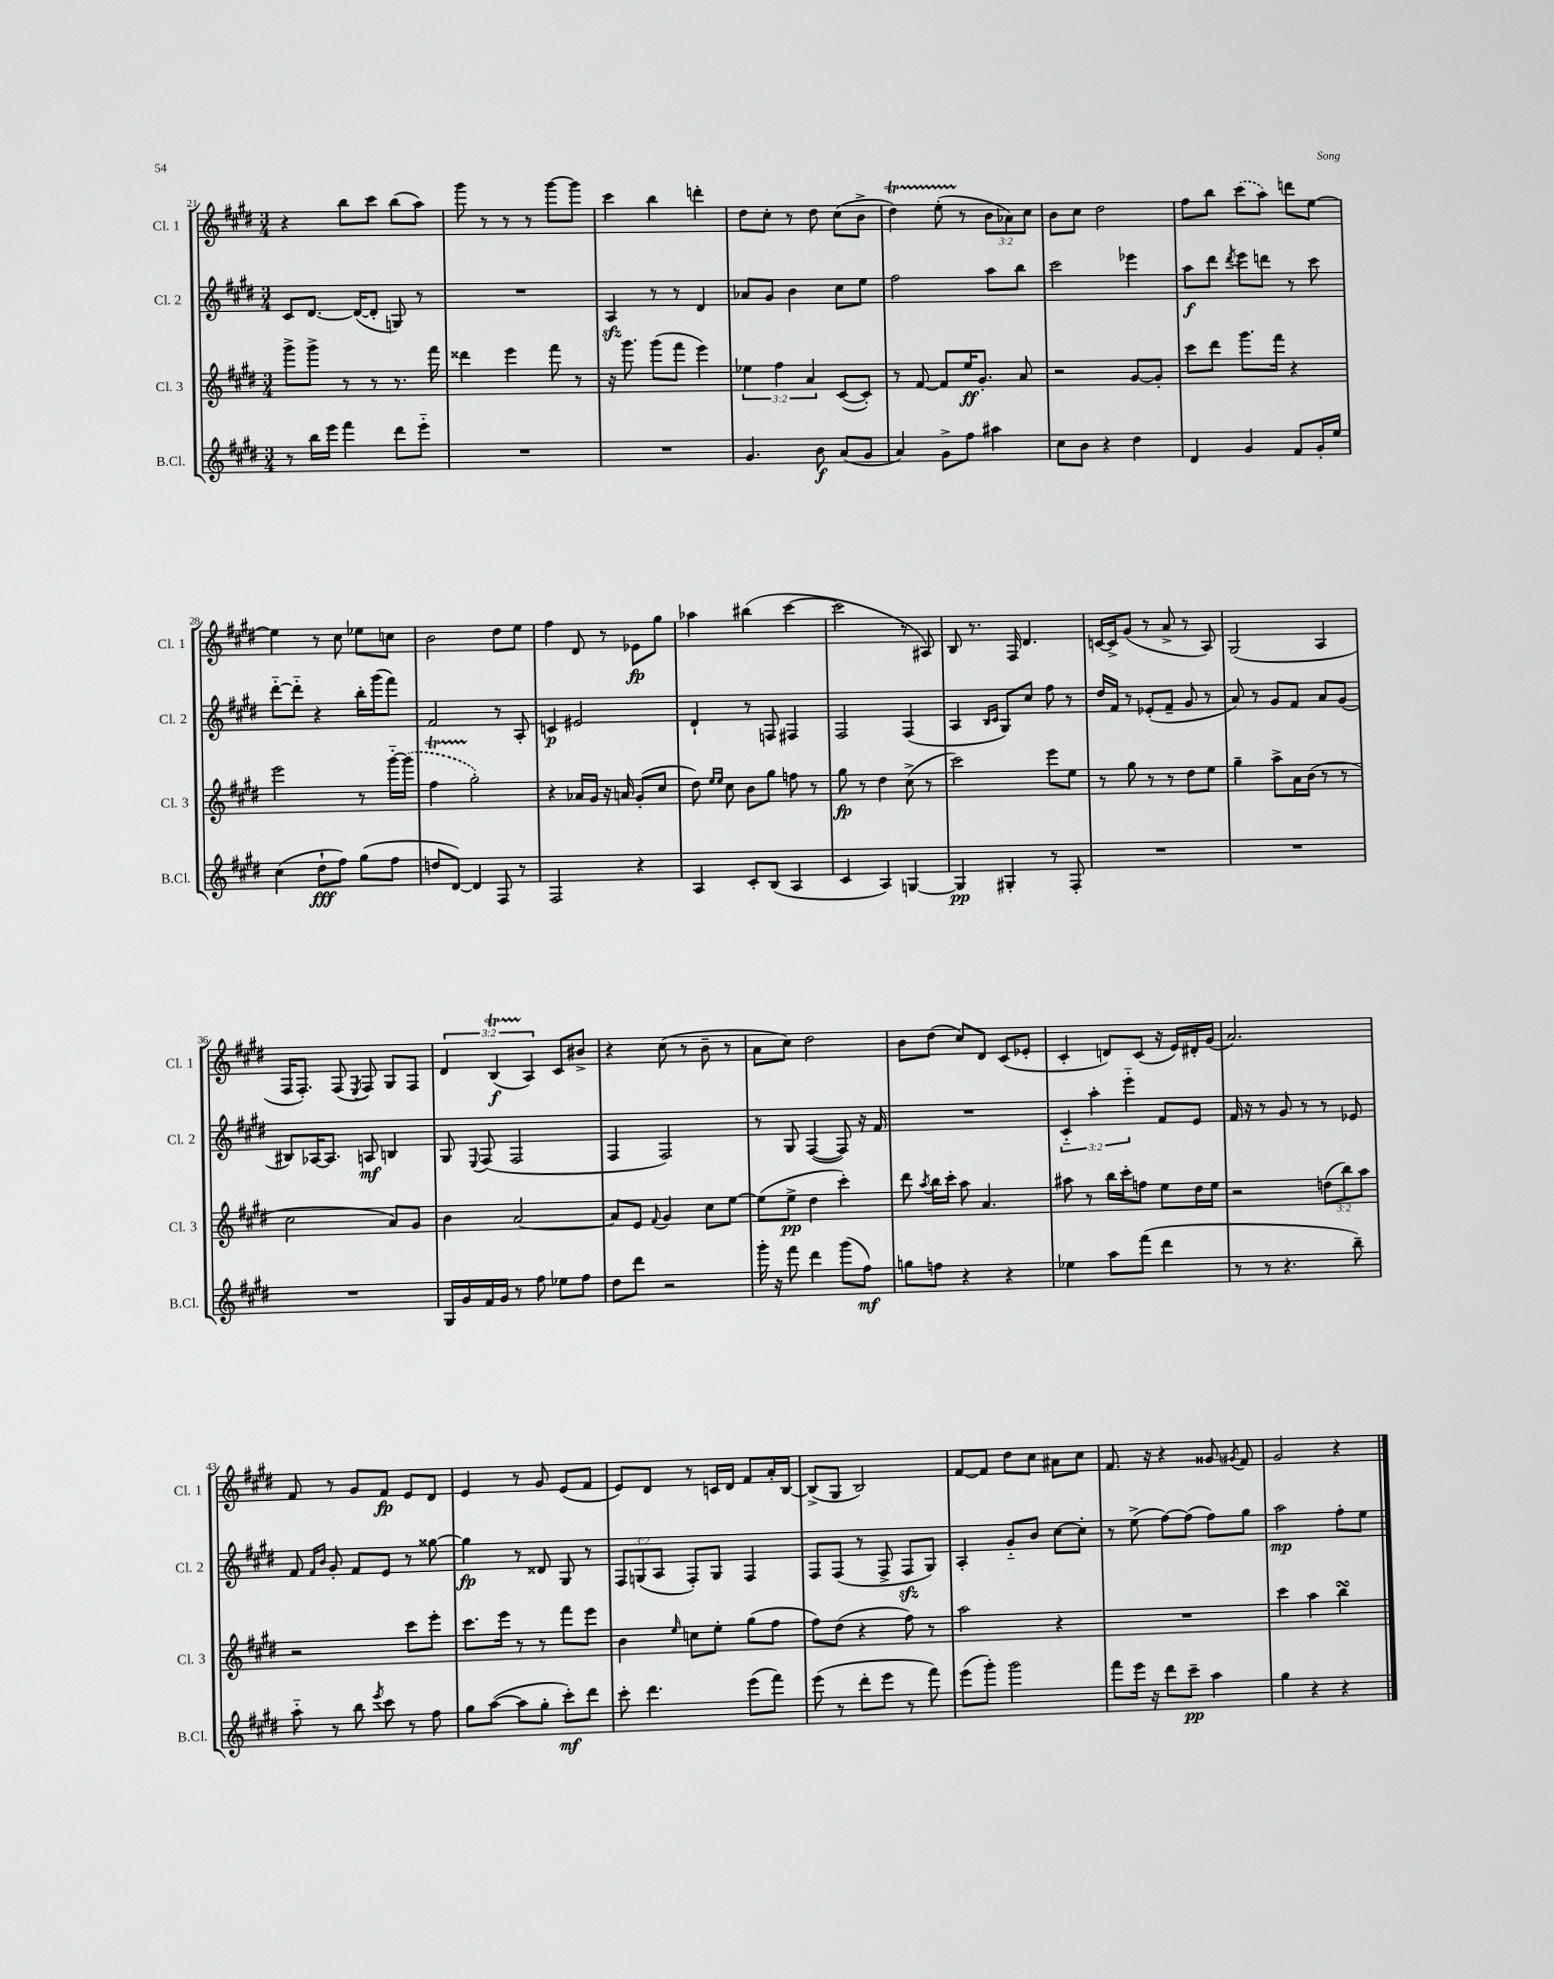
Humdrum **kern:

**kern	**kern	**kern	**kern
*staff4	*staff3	*staff2	*staff1
*clefG2	*clefG2	*clefG2	*clefG2
*k[f#c#g#d#]	*k[f#c#g#d#]	*k[f#c#g#d#]	*k[f#c#g#d#]
*M3/4	*M3/4	*M3/4	*M3/4
8r	8ggg#^	8c#	4r
16bb	8ggg#^	[8.d#	.
16eee	.	.	.
4fff#	8r	.	8bb
.	.	(16d#_	.
.	8r	8d#']	8ccc#
8ddd#	8.r	8G)	(8bb
8eee'~	.	8r	8aa)
.	16fff#	.	.
=	=	=	=
2.r	4ddd##	2.r	8ggg#
.	.	.	8r
.	4eee	.	8r
.	.	.	8r
.	8fff#	.	[8ggg#
.	8r	.	8ggg#]
=	=	=	=
2.r	16r	4A	4ccc#
.	8.ggg#	.	.
.	(8ggg#	8r	4bb
.	8fff#	8r	.
.	4eee)	4d#	4ddd'
=	=	=	=
4.g#	6ee-	8a-	8dd#
.	.	8g#	8cc#'
.	6ff#	.	.
.	.	4b	8r
.	6a	.	.
8b	.	.	8dd#
(8a	([8c#	8cc#	(8cc#
8g#	8c#'])	8ee	8b^
=	=	=	=
4a)	8r	2ff#	4dd#)
.	[8f#	.	.
8g#^	8f#]	.	(8ee'
8ff#	16ee	.	8r
.	8.g#'	.	.
4aa#	.	8aa	12b
.	.	.	12a-)
.	8a	8bb	.
.	.	.	12cc#
=	=	=	=
8cc#	2r	2ccc#	8b
8b	.	.	8cc#
4r	.	.	2dd#
4dd#	[8g#	4eee-	.
.	8g#']	.	.
=	=	=	=
4d#	8ccc#	8aa	8ff#
.	8ddd#	8ddd#	8bb
.	.	8qddd#	.
4g#	8.ggg#	8eee	(8ccc#
.	.	8ddd	8aa)
.	16fff#	.	.
8f#	4r	8r	8ddd
16g#'	.	8ccc#	[8ee
16ee	.	.	.
=	=	=	=
(4cc#	2eee	[8ddd#'~	4ee]
.	.	8ddd#'~]	.
8dd#`	.	4r	8r
8ff#)	.	.	8cc#
(8gg#	8r	16bb'	8ee-
.	.	(16ggg#	.
8ff#	[16ggg#'~	8fff#)	8cc
.	(16ggg#]	.	.
=	=	=	=
8dd	4ff#	2f#	2b
[8d#)	.	.	.
4d#]	2gg#')	.	.
8F#	.	8r	8dd#
8r	.	8A'	8ee
=	=	=	=
2F#	4r	4c	4ff#
.	16a-	2e#	8d#
.	16g#	.	.
.	16r	.	8r
.	16a	.	.
4r	(8g#'	.	8e-
.	8cc#	.	8gg#
=	=	=	=
4A	8dd#)	4d#`	4aa-
.	16qqee	.	.
.	16qqee	.	.
.	8cc#	.	.
8c#'	8b	8r	(4bb#
(8B	8gg#	8F	.
4A	8ff	4F#	[4ccc#
.	8r	.	.
=	=	=	=
4c#	8gg#	2F#	2ccc#]
.	8r	.	.
4A)	4dd#	.	.
[4G	(8cc#^	(4F#	8r
.	8r	.	8A#)
=	=	=	=
4G]	2ccc#)	4A	8B
.	.	.	8.r
.	.	16qqB	.
.	.	16qqc#	.
4G#'	.	8G#)	.
.	.	.	16F#
.	.	8cc#	4.d#
8r	8eee	8ff#	.
8F#'	8ee	8r	.
=	=	=	=
2.r	8r	16dd#	[16c
.	.	16f#	16c^]
.	8gg#	8r	(8g#
.	8r	(8e-'	8r
.	8r	8f#~	8a^
.	8dd#	8g#	8r
.	8ee	8r	8A)
=	=	=	=
2.r	4gg#~	8a)	(2G#
.	.	8r	.
.	8aa^	8g#	.
.	16a	8f#	.
.	(16b	.	.
.	8r	8a	4A
.	8r	(8g#	.
=	=	=	=
2.r	2cc#	8B#)	16F#
.	.	.	8.F#')
.	.	[16A-	.
.	.	8.A-]	.
.	.	.	(8F#
.	.	.	8qE
.	.	8A	8F#)
.	8a)	4B	8G#
.	8g#	.	8F#
=	=	=	=
16G#	4b	8G#	6d#
16g#	.	.	.
.	.	8qqE	.
16f#	.	(8F#	.
.	.	.	(6B
16g#	.	.	.
8r	[2a	2F#	.
.	.	.	6A)
8ff#	.	.	.
8ee-	.	.	8c#
8ff#	.	.	8b#^
=	=	=	=
8dd#	8a]	4F#	4r
8ddd#	8e	.	.
.	8qqf#	.	.
2r	4g#	2F#)	(8cc#
.	.	.	8r
.	8cc#	.	8b~
.	[8ee	.	8r
=	=	=	=
16ggg#'	(8ee]	8r	8a
16r	.	.	.
8fff#	8ee^	8G#	8cc#)
4ddd#	4dd#	([4F#	2dd#
(8ggg#	4ccc#')	8F#])	.
8ff#)	.	16r	.
.	.	16f#	.
=	=	=	=
8gg	8ddd#	2.r	8b
.	8qaa	.	.
8ff	16bb	.	(8dd#
.	16ccc#'	.	.
4r	8aa	.	8cc#)
.	4.a	.	8d#
4r	.	.	(8c#
.	.	.	8e-'
=	=	=	=
4ee-	8aa#	6c#'~	4c#'
.	8r	.	.
.	.	6aa'	.
8aa	16bb	.	8d)
.	16ccc#'	.	.
.	.	6eee'~	.
(8fff#	8ff	.	(8c#
4ddd#	8ee	8f#	16r
.	.	.	16e)
.	16dd#	8e	16d#'
.	16ee	.	(16g#
=	=	=	=
8r	2r	16f#	2.a)
.	.	16r	.
8r	.	8r	.
4.r	.	8g#	.
.	.	8r	.
.	(12dd	8r	.
.	12bb)	.	.
8bb~)	.	8e-	.
.	12aa	.	.
=	=	=	=
8aa'~	2r	8f#	8f#
.	.	16qqf#	.
.	.	16qqb	.
8r	.	8g#'	8r
8bb	.	8f#	8g#
8qeee	.	.	.
8ccc#	.	8e	8f#
8r	8ccc#	8r	8e
8ff#	8eee'	[8gg##	8d#
=	=	=	=
8gg#	8.ccc#	4gg##]	4e
([8aa	.	.	.
.	16eee	.	.
8aa]	8r	8r	8r
8gg#'	8r	8d##	8g#
8ccc#')	8fff#	8G#	(8e
8ddd#	8eee	8r	8f#
=	=	=	=
8ccc#'	4b	12F#	8e)
.	.	(12G	.
4.ddd#	.	.	8d#
.	.	12A	.
.	16qqee	.	.
.	8cc	8F#')	8r
.	8ee'	8G	16c
.	.	.	16d#
(8eee	(8gg#	4F#	8f#
8fff#)	8ff#	.	16a'
.	.	.	[16B
=	=	=	=
(8eee	8ff#)	8F#	(8B^]
8r	(8dd#	(8F#	8G#
8ddd#'	4r	8r	2B)
8eee	.	8F#^	.
8r	8ff#)	8F#	.
8fff#)	8r	8G#)	.
=	=	=	=
(8eee	2aa	4A'	[8f#
8ggg#')	.	.	8f#]
2ggg#	.	8g#'~	8dd#
.	.	8b	8cc#
.	4r	[8cc#	8a#
.	.	8cc#']	8cc#
=	=	=	=
8fff#	2.r	8r	8.f#
16eee	.	(8ee^	.
16r	.	.	16r
8ddd#	.	[8ff#)	4r
8ccc#~	.	(8ff#]	.
4aa	.	8ff#)	8g##
.	.	.	8qg#
.	.	8gg#	8f#
=	=	=	=
4gg#	4ccc#	2aa	2g#
4r	4aa	.	.
4r	4bb	8ff#'	4r
.	.	8ee	.
==	==	==	==
*-	*-	*-	*-
